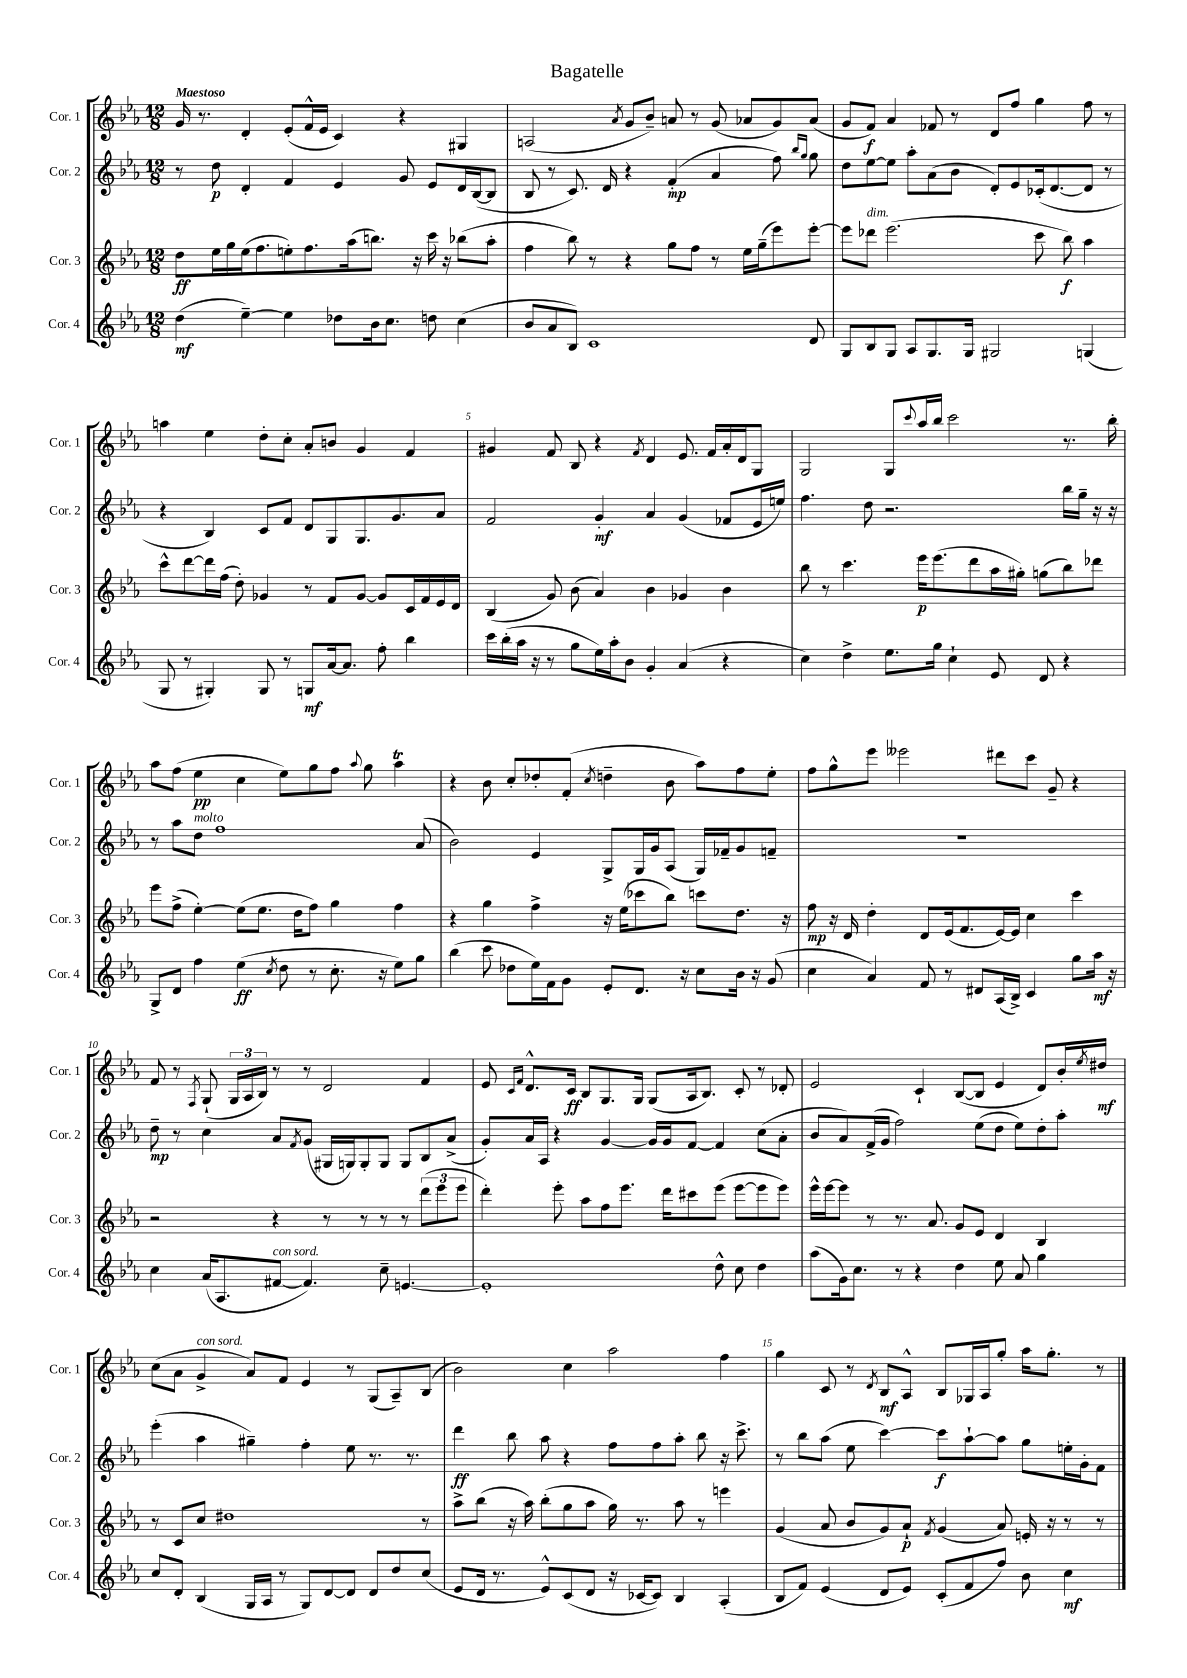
\header { title = "Bagatelle" }
<<
\new StaffGroup <<
\new Staff = "s0" \with { instrumentName = "Cor. 1" shortInstrumentName = "Cor. 1" } {
    \clef treble \key ees \major \numericTimeSignature \time 12/8 \tempo "Maestoso"
    g'16 r8. d'4-. ees'8-.( f'16-^ ees'16 c'4) r4 gis4 |
    a2( \acciaccatura { aes'8 } g'8 bes'8--) a'8 r8 g'8( aes'8 g'8) aes'8( |
    g'8 f'8\f) aes'4 fes'8 r8 d'8 f''8 g''4 f''8 r8 |
    a''4 ees''4 d''8-. c''8-. aes'8-. b'8 g'4 f'4 |
    gis'4 f'8 bes8 r4 \acciaccatura { f'8 } d'4 ees'8. f'16 aes'16-. d'16 g8 |
    g2 g8 \appoggiatura { c'''8 } aes''16 bes''16 c'''2 r8. bes''16-. |
    aes''8 f''8( ees''4\pp c''4 ees''8) g''8 f''8 \appoggiatura { aes''8 } g''8 aes''4\trill |
    r4 bes'8 c''8-. des''8-. f'8-.( \acciaccatura { c''8 } d''4-- bes'8 aes''8) f''8 ees''8-. |
    f''8 g''8-^ ees'''8 eeses'''2 dis'''8 c'''8 g'8-- r4 |
    f'8 r8 \acciaccatura { f8 } g8-!( \tuplet 3/2 { g16 aes16 bes16) } r8 r8 d'2 f'4 |
    ees'8 \grace { c'16 f'16 } d'8.-^ c'16\ff bes8 g8. g16 g8( aes16 bes8.) c'8-. r8 des'8-. |
    ees'2 c'4-! bes8~( bes8 ees'4 d'8) bes'16-. \acciaccatura { ees''8 } dis''16\mf |
    c''8( aes'8 g'4->^\markup { \italic "con sord." } aes'8) f'8 ees'4 r8 g8( aes8--) bes8( |
    bes'2) c''4 aes''2 f''4 |
    g''4 c'8 r8 \acciaccatura { d'8 } bes8\mf aes8-^ bes8 ges16 aes16 g''8-. aes''16 g''8.-. r8 \bar "|." |
}
\new Staff = "s1" \with { instrumentName = "Cor. 2" shortInstrumentName = "Cor. 2" } {
    \clef treble \key ees \major \numericTimeSignature \time 12/8
    r8 d''8\p d'4-. f'4 ees'4 g'8 ees'8 d'16 bes16~( bes8 |
    bes8 r8 c'8.) d'16 r4 f'4-.\mp( aes'4 f''8) \grace { bes''16 g''16 } g''8 |
    d''8 ees''8~ ees''8 aes''8-. aes'8( bes'8 d'8-.) ees'8 ces'16-.( d'8.~ d'8 r8 |
    r4 bes4) c'8 f'8 d'8 g8 g8. g'8. aes'8 |
    f'2 g'4-.\mf aes'4 g'4( fes'8 ees'16 e''16) |
    f''4. d''8 r2. bes''16 g''16-- r16 r16 |
    r8 aes''8 d''8^\markup { \italic "molto" } f''1 aes'8( |
    bes'2) ees'4 g8-> g16 g'16 aes8( g16) fes'16-- g'8 f'8-- |
    R1. |
    d''8--\mp r8 c''4 aes'8 \acciaccatura { f'8 } g'8( gis16 g16) g8-. g8 g8 bes8 aes'8->( |
    g'8-.) aes'16 aes16 r4 g'4~ g'16 g'16 f'8~ f'4 c''8( aes'8-. |
    bes'8 aes'8) f'16->( g'16 f''2) ees''8( d''8 ees''8) d''8-. aes''8-. |
    ees'''4-.( aes''4 gis''4--) f''4-. ees''8 r8. r8. |
    d'''4\ff bes''8 aes''8 r4 f''8 f''8 aes''8-. bes''8 r16 c'''8.-> |
    r8 bes''8 aes''8( ees''8 c'''4~) c'''8\f aes''8~-! aes''8 g''8 e''16-. g'16-. f'8 \bar "|." |
}
\new Staff = "s2" \with { instrumentName = "Cor. 3" shortInstrumentName = "Cor. 3" } {
    \clef treble \key ees \major \numericTimeSignature \time 12/8
    d''8\ff ees''16 g''16 ees''16( f''8. e''8-.) f''8. aes''16( b''8.) r16 c'''16 r16 bes''8( aes''8-. |
    f''4 bes''8) r8 r4 g''8 f''8 r8 ees''16 g''16--( ees'''8) ees'''8~-. |
    ees'''8 des'''8^\markup { \italic "dim." } ees'''2.( c'''8 bes''8\f) aes''4 |
    c'''8-^ d'''8~ d'''16 f''16( d''8-.) ges'4 r8 f'8 ges'8~ ges'8 c'16 f'16 ees'16 d'16 |
    bes4( g'8) bes'8( aes'4) bes'4 ges'4 bes'4 |
    bes''8 r8 c'''4. ees'''16\p ees'''8.( d'''8 aes''16 gis''16-.) g''8( bes''8) des'''8 |
    ees'''8 f''8->( ees''4~-.) ees''8( ees''8. d''16 f''8) g''4 f''4 |
    r4 g''4 f''4-> r16 ees''16( ces'''8 bes''8) c'''8 d''8. r16 |
    f''8\mp r16 d'16 d''4-. d'8 ees'16( f'8. ees'16~) ees'16 c''4 c'''4 |
    r2 r4 r8 r8 r8 r8 \tuplet 3/2 { d'''8( ees'''8 ees'''8 } |
    d'''4-.) ees'''8-. aes''8 f''8 ees'''8. d'''16 cis'''8 ees'''8( ees'''8~ ees'''8 ees'''8) |
    ees'''16-^ ees'''16~ ees'''8 r8 r8. aes'8. g'8 ees'8 d'4 bes4 |
    r8 c'8 c''8 dis''1 r8 |
    aes''8-> bes''8( r16 aes''16) bes''8-.( g''8 aes''8 g''16) r8. aes''8 r8 e'''4 |
    g'4( aes'8 bes'8 g'8) aes'8-!\p \acciaccatura { f'8 } g'4( aes'8) e'16-. r16 r8 r8 \bar "|." |
}
\new Staff = "s3" \with { instrumentName = "Cor. 4" shortInstrumentName = "Cor. 4" } {
    \clef treble \key ees \major \numericTimeSignature \time 12/8
    d''4\mf( ees''4~--) ees''4 des''8 bes'16 c''8. d''8 c''4( |
    bes'8 aes'8 bes8) c'1 d'8 |
    g8 bes8 g8 aes8 g8. g16 gis2 g4( |
    g8 r8 gis4-.) gis8 r8 g8\mf aes'16~ aes'8. f''8-. bes''4 |
    c'''16 bes''16-.( aes''16 r16 r8 g''8 ees''16) aes''16-. bes'8 g'4-. aes'4( r4 |
    c''4) d''4-> ees''8. g''16 c''4-! ees'8 d'8 r4 |
    g8-> d'8 f''4 ees''4\ff( \acciaccatura { c''8 } d''8 r8 c''8.-. r16 ees''8) g''8 |
    bes''4( c'''8 des''8 ees''16) f'16 g'8 ees'8-. d'8. r16 c''8 bes'16 r16 g'8( |
    c''4 aes'4) f'8 r8 dis'8 aes16( bes16->) c'4 g''8 aes''16\mf r16 |
    c''4 aes'16( aes8. fis'8~^\markup { \italic "con sord." } fis'4.) c''8-- e'4.~ |
    e'1-. d''8-^ c''8 d''4 |
    aes''8( g'16) c''8. r8 r4 d''4 ees''8 aes'8 g''4 |
    c''8 d'8-. bes4( g16 aes16 r8 g8) d'8~ d'8 d'8 d''8 c''8( |
    ees'8 d'16 r8. ees'8-^) c'8( d'8 r16 ces'16~ ces'8) bes4 aes4-.( |
    bes8 f'8) ees'4( d'8 ees'8) c'8-.( f'8 f''8) bes'8 c''4\mf \bar "|." |
}
>>
>>
\layout { \context { \Score \override BarNumber.break-visibility = ##(#f #t #t) barNumberVisibility = #(every-nth-bar-number-visible 5) } }
